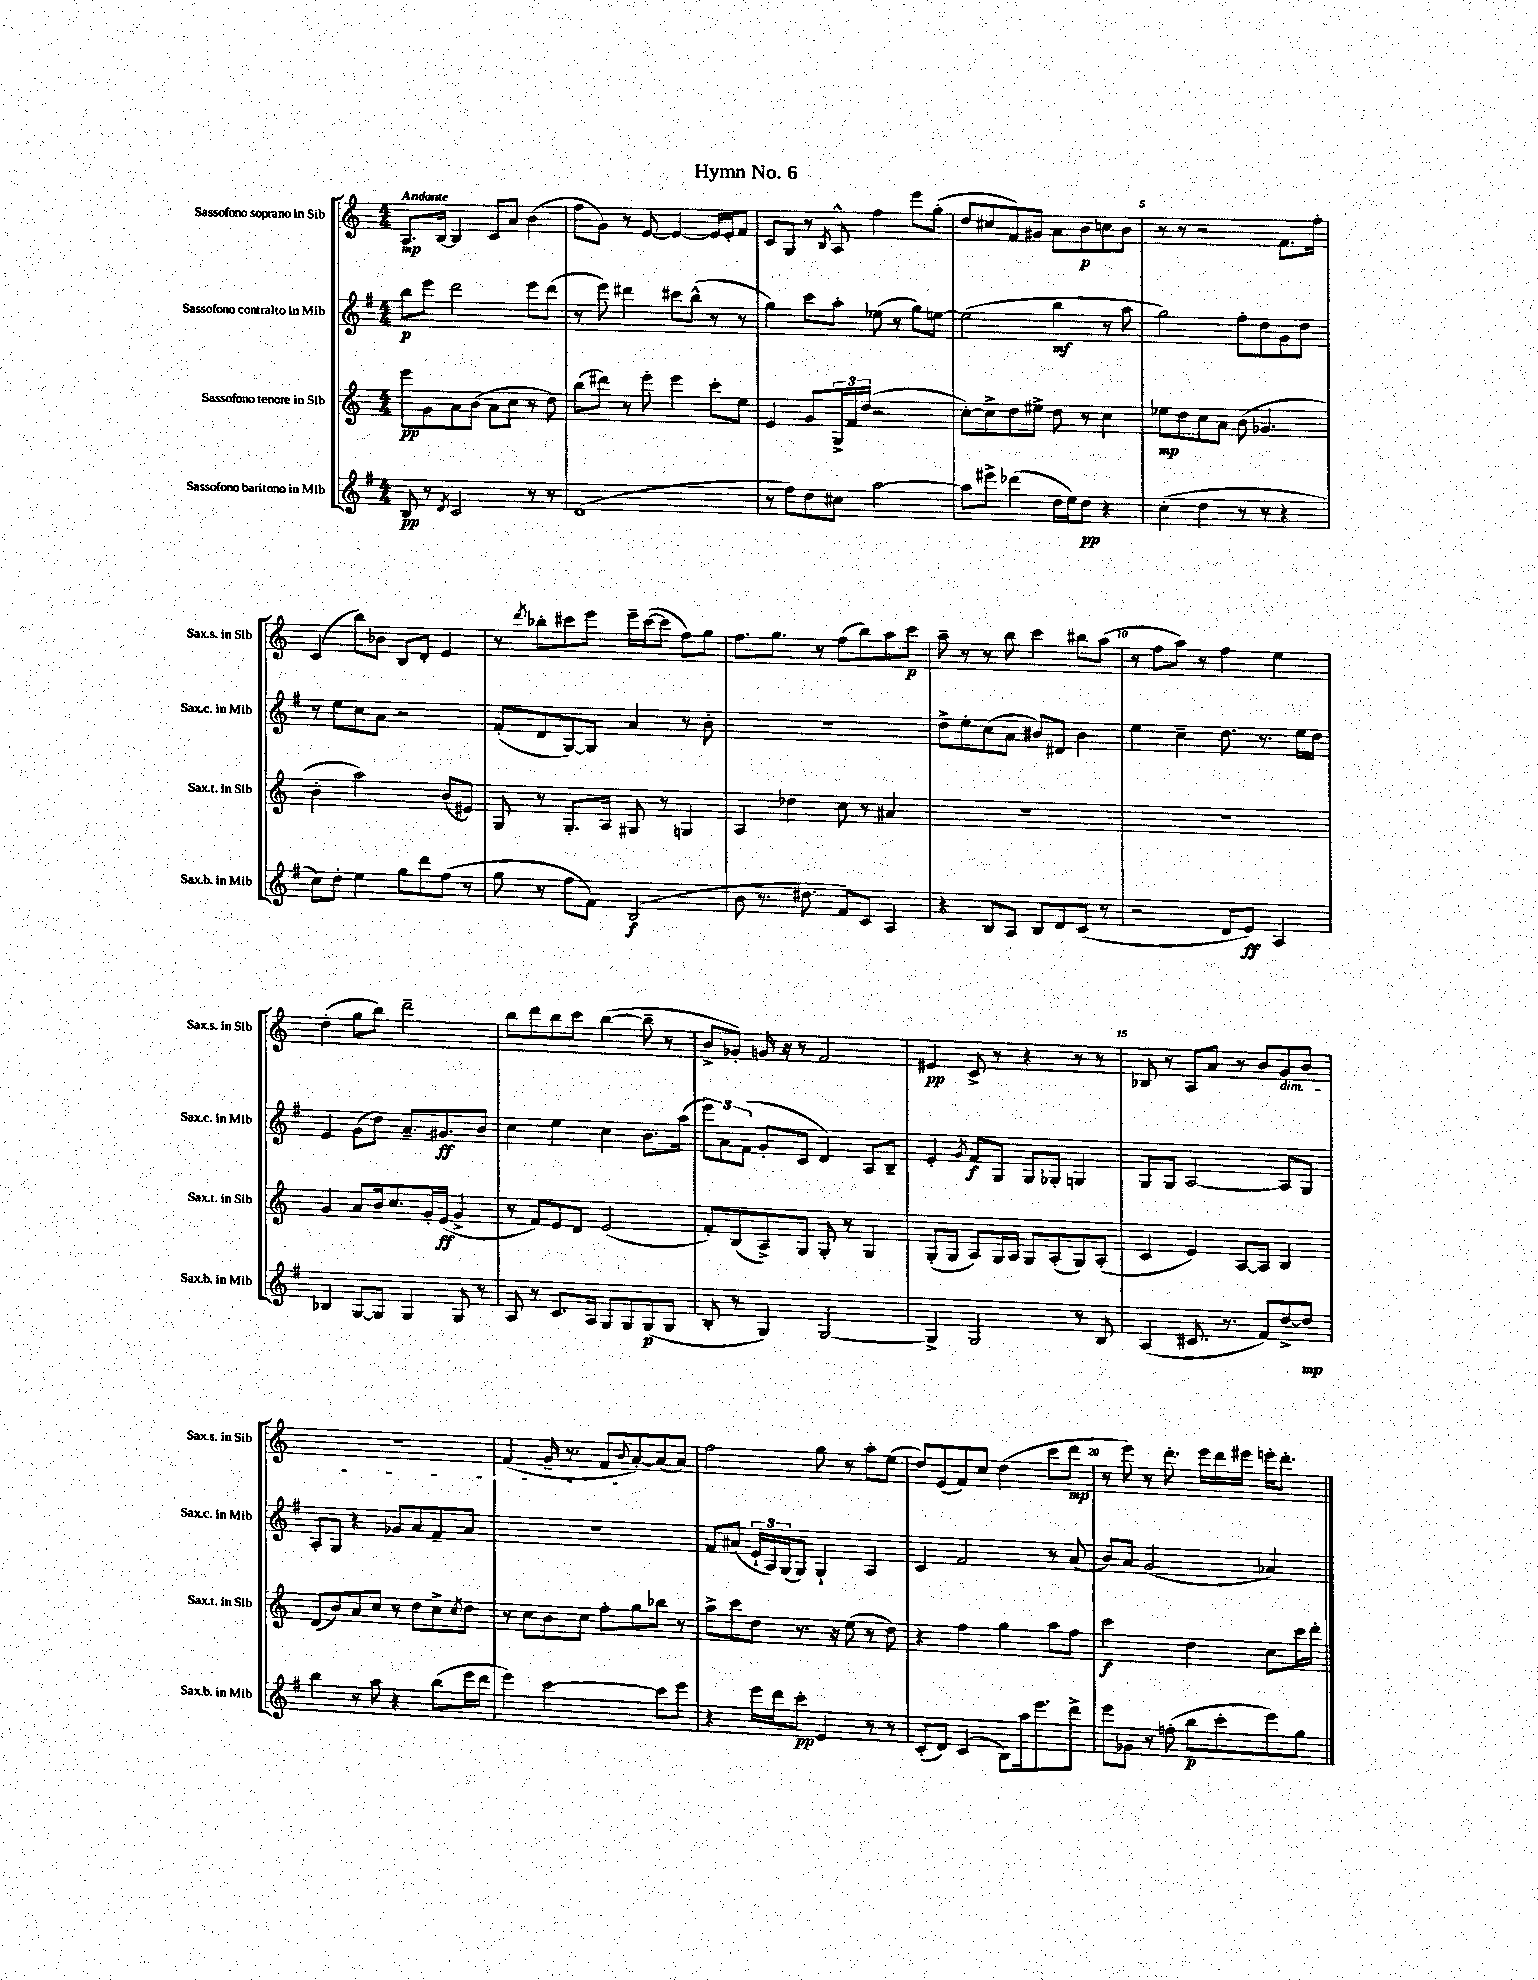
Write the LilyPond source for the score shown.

\header { title = "Hymn No. 6" }
<<
\new StaffGroup <<
\new Staff = "s0" \with { instrumentName = "Sassofono soprano in Sib" shortInstrumentName = "Sax.s. in Sib" } {
    \clef treble \key c \major \numericTimeSignature \time 4/4 \tempo "Andante"
    a8.\mp b16~ b4 c'8 a'8 b'4( |
    f''8 g'8) r8 e'8~ e'4~ e'16 e'16-. f'8 |
    c'8 g8 r8 \acciaccatura { b8 } a8-^ f''4 e'''8 g''8-.( |
    d''8 cis''8 f'8) gis'8 a'8 b'8\p c''8 b'8 |
    r8 r8 r2 f'8. f''16-. |
    c'4( b''8) bes'8 b8 d'8-. e'4 |
    r8 \acciaccatura { d'''8 } bes''8-. cis'''8 e'''8 e'''16-- cis'''16~( cis'''8 f''8) g''8 |
    f''8. g''8. r8 f''8( b''8) a''8 c'''8\p |
    a''8-- r8 r8 b''8 c'''4 bis''8 a''8( |
    r8 f''8 a''8) r8 f''4 e''4 |
    d''4-.( g''8 b''8) d'''2-- |
    b''8 d'''8 b''8 c'''8 b''4~( b''8-- r8 |
    b'8-> ges'8-.) g'16 r16 r8 f'2 |
    eis'4\pp c'8-> r8 r4 r8 r8 |
    bes8 r8 a8 a'8 r8 b'8 g'8\dim b'8 |
    r1 |
    f'4( g'16-- r8. f'8 \appoggiatura { b'8 } a'8~-.\!) a'8( a'8) |
    f''2 g''8 r8 a''8-. e''8( |
    d''8) e'8( f'8) c''8 d''4( c'''8 d'''8\mp |
    r8 e'''8) r8 d'''8.-. e'''16 d'''16 eis'''16 e'''16-. d'''8.-. \bar "|." |
}
\new Staff = "s1" \with { instrumentName = "Sassofono contralto in Mib" shortInstrumentName = "Sax.c. in Mib" } {
    \clef treble \key g \major \numericTimeSignature \time 4/4
    b''8\p e'''8 d'''2 e'''8 d'''8( |
    r8 e'''8) dis'''4 cis'''8 b''8-^( r8 r8 |
    g''4) c'''8 a''8-. ees''8( r8 g''8) e''8~ |
    e''2( b''4\mf r8 a''8 |
    g''2) fis''8-. d''8 g'8 d''8 |
    r8 e''8 c''8 a'8 r2 |
    fis'8-.( d'8 g8~) g8 a'4 r8 b'8-. |
    r1 |
    d''8-> e''8-. c''8( a'8 bis'8) dis'8 bis'4 |
    e''4 c''4-- d''8. r8. e''16 d''16 |
    e'4 g'8( d''8) a'8.-- gis'8.\ff b'8 |
    c''4 e''4 c''4 b'8. a''16( |
    \tuplet 3/2 { e'''8) a'8 fis'8( } g'8-. c'8 d'4) a8 b8-- |
    e'4-. \acciaccatura { g'8 } fis'8\f g8 g8 ges8-. g4 |
    g8 g8 a2~ a8 g8 |
    a8-. g8 r4 ges'8 a'8 fis'8-- a'8 |
    R1 |
    fis'8 ais'8( \tuplet 3/2 { e'16-! a16) g16( } g8) g4-! a4 |
    c'4 fis'2 r8 a'8( |
    b'8) a'8 g'2( aes'4) \bar "|." |
}
\new Staff = "s2" \with { instrumentName = "Sassofono tenore in Sib" shortInstrumentName = "Sax.t. in Sib" } {
    \clef treble \key c \major \numericTimeSignature \time 4/4
    e'''8\pp g'8 a'8 b'8( a'8 c''8 r8 d''8) |
    b''8( dis'''8) r8 e'''8-. e'''4 c'''8-. e''8 |
    e'4 g'8 \tuplet 3/2 { g16-> f'16 d''16( } r2 |
    c''8~-.) c''8-> d''8 eis''8-> d''8 r8 c''4 |
    ees''8\mp d''8 c''8 a'8 b'8( ges'4. |
    b'4-. a''2) b'8( eis'8) |
    g8 r8 g8.-. a16 gis8 r8 g4 |
    a4 des''4 c''8 r8 ais'4 |
    R1 |
    R1 |
    g'4 a'8 b'16 c''8. g'16-. e'16\ff( g'4-> |
    r8 f'8) e'8 d'8 e'2( |
    f'8-.) b8( a8->) g8 g8-. r8 g4 |
    g8-.( g8 a8) g16 a16 g8 a8-.( g8) a8-.( |
    c'4 e'4) a8~ a8 b4 |
    d'8( b'8) a'8 c''8 r8 d''8 c''8-> \acciaccatura { c''8 } d''8 |
    r8 c''8 b'8 c''8 f''8-. g''8 bes''8 r8 |
    a''8-> c'''8 d''8 r8. r16 e''8( r8 d''8) |
    r4 f''4 g''4 a''8 f''8 |
    c'''2\f d''4 c''8 c'''16 d'''16-. \bar "|." |
}
\new Staff = "s3" \with { instrumentName = "Sassofono baritono in Mib" shortInstrumentName = "Sax.b. in Mib" } {
    \clef treble \key g \major \numericTimeSignature \time 4/4
    b8\pp r8 \acciaccatura { d'8 } c'2 r8 r8 |
    d'1( |
    r8 fis''8) d''8 cis''8 a''2~ |
    a''8 eis'''8-> des'''4( d''16 e''16) d''8\pp r4 |
    c''4-.( d''4 r8 r8 r4 |
    c''8) d''8-. e''4 g''8 d'''8 fis''8( r8 |
    g''8 r8 fis''8 fis'8) b2\f( |
    b'8 r8. dis''8. fis'8) c'8 a4 |
    r4 b8 a8 b8 d'8 c'8( r8 |
    r2 d'8 e'8\ff) a4 |
    bes4 g8~ g8 g4 g8 r8 |
    a8 r8 c'8. a16 g8 g8 g8\p( g8 |
    b8-. r8 g4) g2~ |
    g4-> g2 r8 b8 |
    a4( cis'8. r8. fis'8) d''8~-> d''8\mp |
    b''4 r8 a''8 r4 b''8( e'''16 d'''16 |
    e'''4) c'''2~ c'''8 e'''8 |
    r4 e'''16 d'''16 c'''8-.\pp e'4 r8 r8 |
    c'8-.( d'8) c'4( b8) a''16 e'''8. d'''8-> |
    e'''8 ges'8 r8 f''8-.( b''8\p c'''8-. e'''8) g''8 \bar "|." |
}
>>
>>
\layout { \context { \Score \override BarNumber.break-visibility = ##(#f #t #t) barNumberVisibility = #(every-nth-bar-number-visible 5) } }
